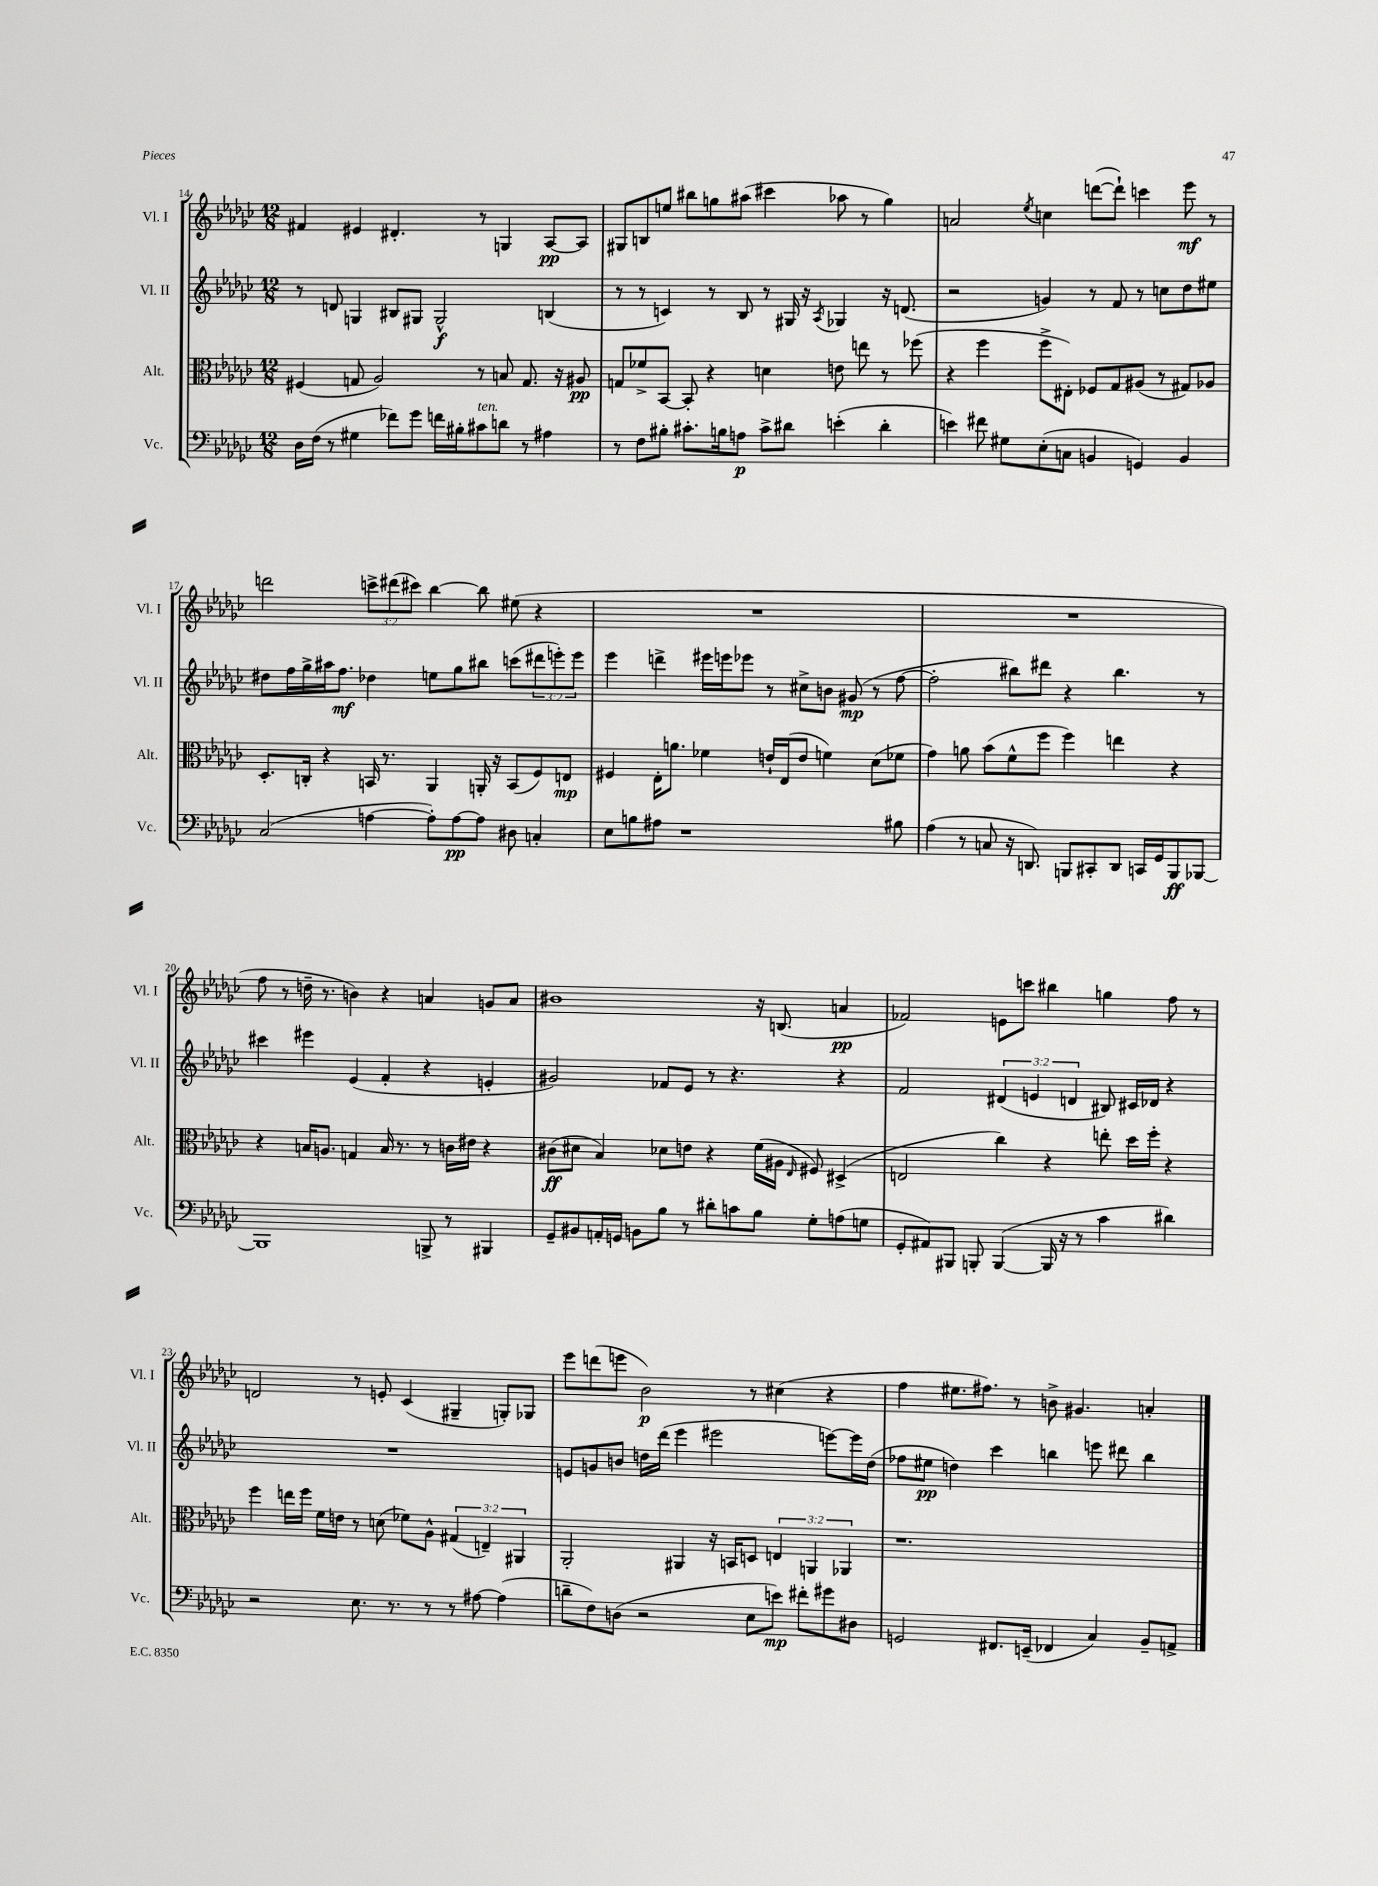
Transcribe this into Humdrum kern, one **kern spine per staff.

**kern	**dynam	**kern	**dynam	**kern	**dynam	**kern	**dynam
*part4	*part4	*part3	*part3	*part2	*part2	*part1	*part1
*staff4	*staff4	*staff3	*staff3	*staff2	*staff2	*staff1	*staff1
*I"Vc.	*	*I"Alt.	*	*I"Vl. II	*	*I"Vl. I	*
*I'Vc.	*	*I'Alt.	*	*I'Vl. II	*	*I'Vl. I	*
*clefF4	*	*clefC3	*	*clefG2	*	*clefG2	*
*k[b-e-a-d-g-c-]	*	*k[b-e-a-d-g-c-]	*	*k[b-e-a-d-g-c-]	*	*k[b-e-a-d-g-c-]	*
*M12/8	*	*M12/8	*	*M12/8	*	*M12/8	*
=14	=14	=14	=14	=14	=14	=14	=14
16D-\LL	.	(4F#X/	.	8r	.	4f#X/	.
(16F\JJ	.	.	.	.	.	.	.
8r	.	.	.	8dn/	.	.	.
4G#X\	.	8Gn/	.	4Gn/	.	4e#X/	.
.	.	2A-/)	.	.	.	.	.
8f-X\L)	.	.	.	8B#X/L	.	4.d#X'/	.
8g-\J	.	.	.	8G#X/J	.	.	.
16fn\LL	.	.	.	2G#^^/	f	.	.
16B#X'\J	.	.	.	.	.	.	.
!LO:TX:a:i:t=ten.	!	!	!	!	!	!	!
8c#X\	.	8r	.	.	.	8r	.
8dn\J	.	8Bn/	.	.	.	4Gn/	.
8r	.	8.G/	.	.	.	.	.
4A#X\	.	.	.	(4Bn/	.	[8A-/L	pp
.	.	16r	.	.	.	.	.
.	.	8A#X/	pp	.	.	8A-/J]	.
=15	=15	=15	=15	=15	=15	=15	=15
8r	.	8Gn/L	.	8r	.	8G#X/L	.
8F\L	.	8f-X^/	.	8r	.	8Bn/	.
8B#X'\J	.	[8BB-/J	.	4cn/)	.	8een/J	.
8.c#X'\L	.	8BB-'/]	.	.	.	8bb#X\L	.
.	.	4r	.	8r	.	8ggn\	.
16Bn\k	.	.	.	.	.	.	.
8An\J	p	.	.	8B-/	.	(8aa#X\J	.
8c#^\L	.	4dn\	.	8r	.	4ccc#X\	.
8d#X\J	.	.	.	16G#X/	.	.	.
.	.	.	.	16r	.	.	.
.	.	.	.	8qA-/	.	.	.
(4en'\	.	8en\	.	4G-X/	.	8aa-X\	.
.	.	8een\	.	.	.	8r	.
4d#'\	.	8r	.	16r	.	4gg\)	.
.	.	.	.	(8.dn/	.	.	.
.	.	(8ff-X\	.	.	.	.	.
=16	=16	=16	=16	=16	=16	=16	=16
4en\)	.	4r	.	2r	.	2an/	.
8f#X\	.	4ff\	.	.	.	.	.
8G#X\L	.	.	.	.	.	.	.
.	.	.	.	.	.	8qee-/	.
(8E-'\	.	8ff^\L	.	4gn/)	.	4ccn\	.
8Cn\J	.	8E#X'\J)	.	.	.	.	.
4BBn/	.	8F-X/L	.	8r	.	([8dddn\L	.
.	.	8G-/	.	8f/	.	8ddd`\J])	.
4GGn/)	.	(8A#X/J	.	8r	.	4cccn\	.
.	.	8r	.	8ccn\L	.	.	.
4BB/	.	8G#X/L)	.	8dd-\	.	8eee-\	mf
.	.	8A-X/J	.	8ee#X\J	.	8r	.
!!LO:LB:g=z
=17	=17	=17	=17	=17	=17	=17	=17
(2C-/	.	8.D-'/L	.	8dd#X\L	.	2dddn\	.
.	.	.	.	16ff\L	.	.	.
.	.	16Cn'/Jk	.	16gg-^\	.	.	.
.	.	4r	.	16aa#X\J	.	.	.
.	.	.	.	8.ff\J	mf	.	.
[4An\	.	16BBn/	.	4dd-X\	.	12cccn^\L	.
.	.	8.r	.	.	.	.	.
.	.	.	.	.	.	(12ddd#X\	.
.	.	.	.	.	.	12ccc#X\J)	.
8A'\L])	.	4AA-/	.	8een\L	.	[4bb-\	.
[8A\	pp	.	.	8gg-\	.	.	.
8A\J]	.	16AAn'/	.	8bb#X\J	.	8bb-\]	.
.	.	16r	.	.	.	.	.
8D#X\	.	(8BB/L	.	(8cccn\L	.	(8ee#X\	.
4Cn'/	.	8F/)	.	12ddd#X\	.	4r	.
.	.	.	.	12eeen'\)	.	.	.
.	.	8En/J	mp	.	.	.	.
.	.	.	.	12eee\J	.	.	.
=18	=18	=18	=18	=18	=18	=18	=18
8E-\L	.	4F#X/	.	4eee-\	.	1.r	.
8Bn\	.	.	.	.	.	.	.
8A#X\J	.	16E-'\KL	.	4dddn^\	.	.	.
.	.	8.an\J	.	.	.	.	.
1r	.	.	.	.	.	.	.
.	.	4f-X\	.	16eee#X\LL	.	.	.
.	.	.	.	16eeen\J	.	.	.
.	.	.	.	8eee-X\J	.	.	.
.	.	16en`/LL	.	8r	.	.	.
.	.	(16E-/J	.	.	.	.	.
.	.	8e/J	.	8cc#X^\L	.	.	.
.	.	4fn\)	.	8bn\J	.	.	.
.	.	.	.	(8g#X/	mp	.	.
.	.	(8d-\L	.	8r	.	.	.
8B#X\	.	8f-X\J	.	[8ff\	.	.	.
=19	=19	=19	=19	=19	=19	=19	=19
(4A-\	.	4g-\)	.	2ff'\]	.	1.r	.
8r	.	8an\	.	.	.	.	.
8Cn/	.	(8b-\L	.	.	.	.	.
16r	.	8f^^\	.	8bb#X\L)	.	.	.
8.DDn/)	.	.	.	.	.	.	.
.	.	8ff\J	.	8ddd#X\J	.	.	.
8BBBn/L	.	4ff\)	.	4r	.	.	.
8CC#X'/	.	.	.	.	.	.	.
8DD/J	.	4een\	.	4.bb#\	.	.	.
16CCn/LL	.	.	.	.	.	.	.
16GG-/J	.	.	.	.	.	.	.
8BBB/	ff	4r	.	.	.	.	.
[8BBB-X/J	.	.	.	8r	.	.	.
!!LO:LB:g=z
=20	=20	=20	=20	=20	=20	=20	=20
1BBB-]	.	4r	.	4ccc#X\	.	8ff\	.
.	.	.	.	.	.	8r	.
.	.	16Bn/KL	.	4eee#X\	.	16ddn~\	.
.	.	8.An/J	.	.	.	8.r	.
.	.	4Gn/	.	(4e-/	.	4bn\)	.
.	.	16B/	.	4f'/	.	4r	.
.	.	8.r	.	.	.	.	.
8BBBn^/	.	8r	.	4r	.	4an/	.
8r	.	16cn\LL	.	.	.	.	.
.	.	16e#X\JJ	.	.	.	.	.
4BBB#X/	.	4r	.	4en'/	.	8gn/L	.
.	.	.	.	.	.	8a/J	.
=21	=21	=21	=21	=21	=21	=21	=21
8GG-~/L	.	(8c#X\L	ff	2g#X/)	.	1b#X	.
8BB#X/	.	8d#X\J	.	.	.	.	.
16AAn'/L	.	4B-/)	.	.	.	.	.
16GGn/JJ	.	.	.	.	.	.	.
8BBn\L	.	.	.	.	.	.	.
8B-\J	.	8d-X\L	.	8f-X/L	.	.	.
8r	.	8en\J	.	8e-/J	.	.	.
8d#X'\L	.	4r	.	8r	.	.	.
8cn\	.	.	.	4.r	.	.	.
8B-\J	.	(16f\LL	.	.	.	16r	.
.	.	16A#X\JJ	.	.	.	(8.Bn/	.
.	.	16qqE-/	.	.	.	.	.
8G-'\L	.	8F#X/)	.	.	.	.	.
(8An\	.	(4D#X^/	.	4r	.	4an/	pp
8Gn\J	.	.	.	.	.	.	.
=22	=22	=22	=22	=22	=22	=22	=22
8GG-'/L	.	2En/	.	2f/	.	2f-X/)	.
8AA#X/)	.	.	.	.	.	.	.
8BBB#X/J	.	.	.	.	.	.	.
8BBBn'/	.	.	.	.	.	.	.
([4BBB/	.	4cc-\)	.	(6d#X/	.	8en\L	.
.	.	.	.	.	.	8cccn\J	.
.	.	.	.	6en/	.	.	.
16BBB/]	.	4r	.	.	.	4bb#X\	.
16r	.	.	.	.	.	.	.
.	.	.	.	6dn/	.	.	.
8r	.	.	.	.	.	.	.
4c-\	.	8een'\	.	8B#X/)	.	4ggn\	.
.	.	16dd-\LL	.	16c#X/LL	.	.	.
.	.	16ff'\JJ	.	16d-X/JJ	.	.	.
4d#X\)	.	4r	.	4r	.	8ff\	.
.	.	.	.	.	.	8r	.
!!LO:LB:g=z
=23	=23	=23	=23	=23	=23	=23	=23
2r	.	4ff\	.	1.r	.	2dn/	.
.	.	16een\LL	.	.	.	.	.
.	.	16ff\JJ	.	.	.	.	.
.	.	16f\LL	.	.	.	.	.
.	.	16en\JJ	.	.	.	.	.
8.E-\	.	8r	.	.	.	8r	.
.	.	(8dn\	.	.	.	8en'/	.
8.r	.	.	.	.	.	.	.
.	.	8f-X\L)	.	.	.	(4c-/	.
8r	.	8A-^^\J	.	.	.	.	.
8r	.	(6G#X/	.	.	.	4G#X~/	.
[8A#X\	.	.	.	.	.	.	.
.	.	6En~/)	.	.	.	.	.
(4A#\]	.	.	.	.	.	8Gn'/L)	.
.	.	6AA#X/	.	.	.	.	.
.	.	.	.	.	.	8G-X/J	.
=24	=24	=24	=24	=24	=24	=24	=24
8dn~\L	.	2AA-'/	.	8en/L	.	8eee-\L	.
8F\)	.	.	.	8gn/	.	(8dddn\	.
(8Dn\J	.	.	.	8bn/J	.	8eeen\J	.
2r	.	.	.	16ddn\LL	.	2b-\)	p
.	.	.	.	(16ddd-\JJ	.	.	.
.	.	4AA#X/	.	4eee-\	.	.	.
.	.	16r	.	2eee#X\	.	.	.
.	.	16BBn/KL	.	.	.	.	.
8E-\L	.	8Dn/J	.	.	.	8r	.
8en\J)	mp	6En/	.	.	.	(4cc#X\	.
8f#X'\L	.	.	.	.	.	.	.
.	.	6AAn/	.	.	.	.	.
8g#X\	.	.	.	[8eeen\L)	.	4r	.
.	.	6AA-X/	.	.	.	.	.
8D#X\J	.	.	.	16eee\L]	.	.	.
.	.	.	.	(16dd\JJ	.	.	.
=25	=25	=25	=25	=25	=25	=25	=25
2GGn/	.	1.r	.	8ff-X\L	.	4ff\	.
.	.	.	.	8ee#X\J	pp	.	.
.	.	.	.	4ddn\)	.	8.ee#X\L	.
.	.	.	.	.	.	8.ff#X\J)	.
8.FF#X/L	.	.	.	4ccc-\	.	.	.
.	.	.	.	.	.	8r	.
(16EEn~/Jk	.	.	.	.	.	.	.
4FF-X/	.	.	.	4bbn\	.	8bn^\	.
.	.	.	.	.	.	4.g#X/	.
4C-/)	.	.	.	8eeen\	.	.	.
.	.	.	.	8ddd#X\	.	.	.
8BB-~/L	.	.	.	4bb\	.	4an'/	.
8AAn^/J	.	.	.	.	.	.	.
==	==	==	==	==	==	==	==
*-	*-	*-	*-	*-	*-	*-	*-
